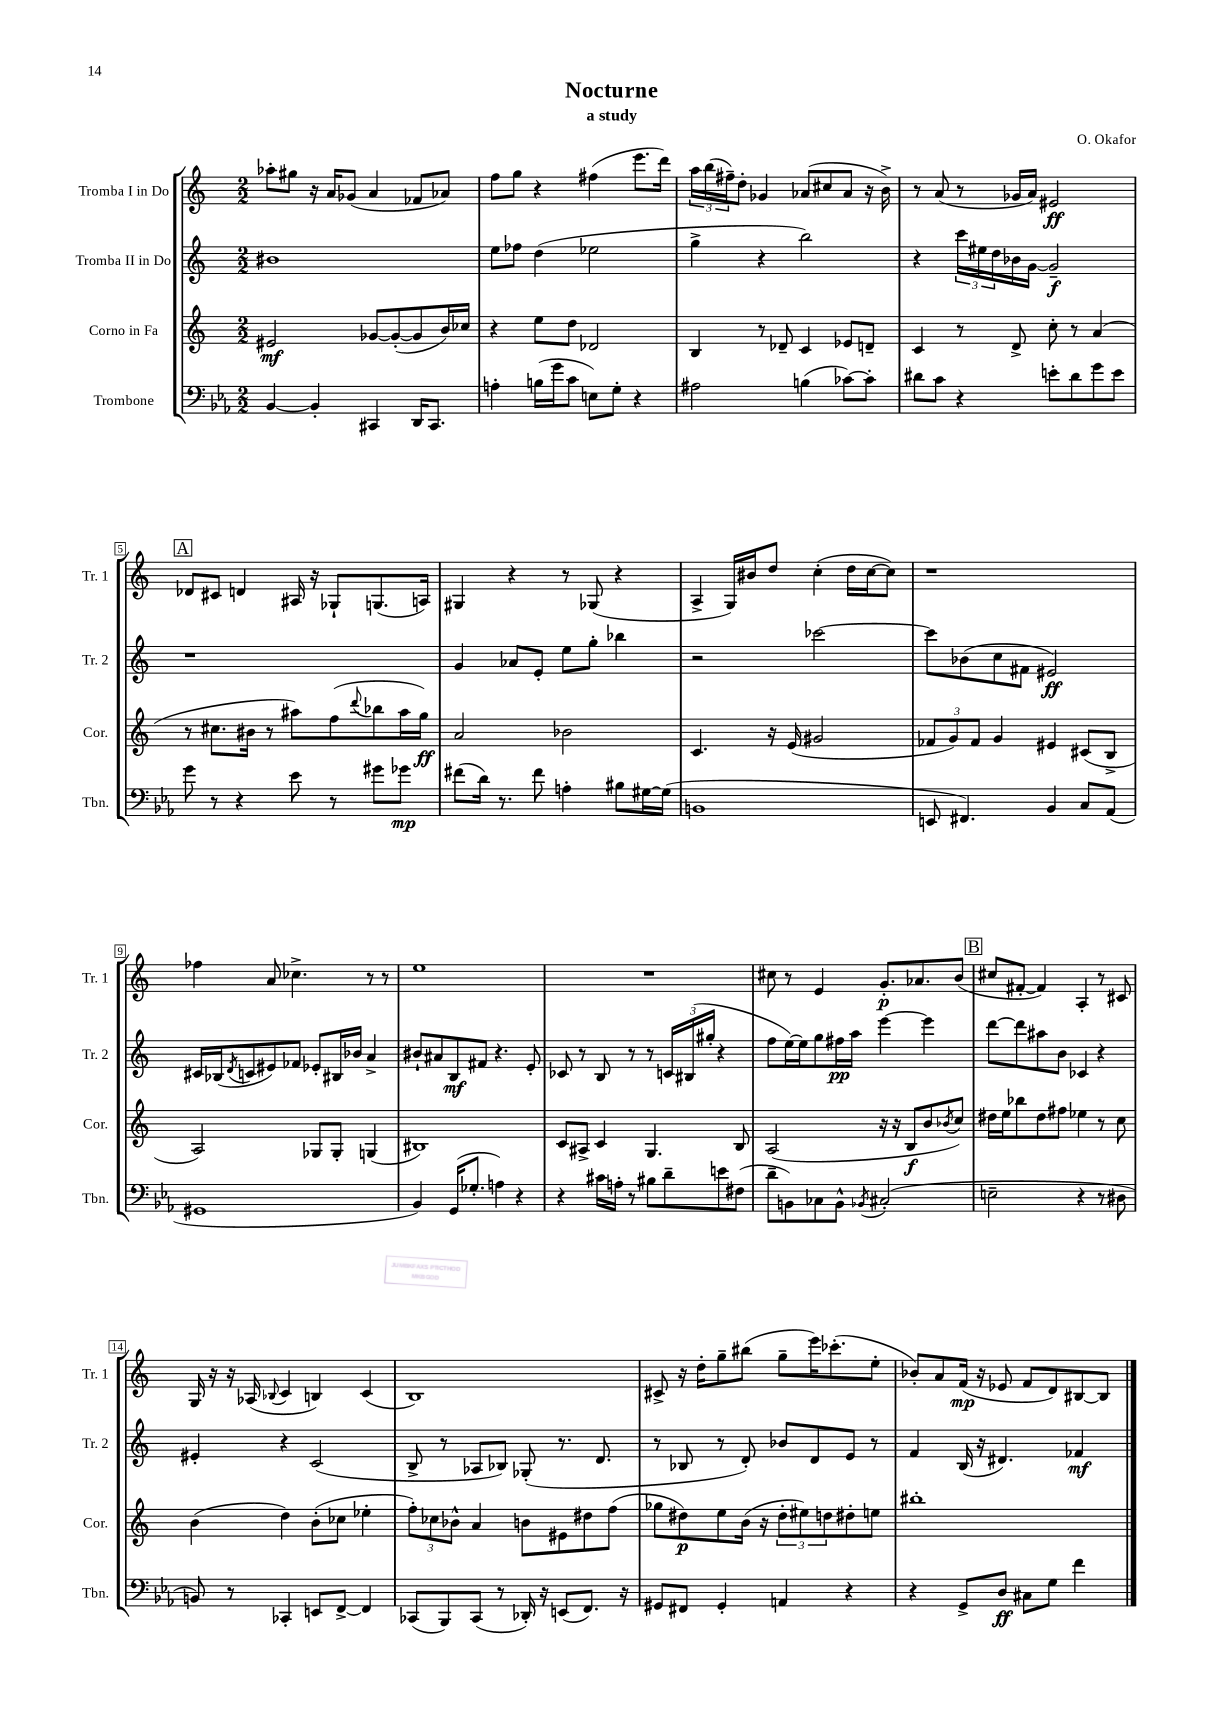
\header { title = "Nocturne" composer = "O. Okafor" subtitle = "a study" }
<<
\new StaffGroup <<
\new Staff = "s0" \with { instrumentName = "Tromba I in Do" shortInstrumentName = "Tr. 1" } {
    \clef treble \key c \major \numericTimeSignature \time 2/2
    aes''8-. gis''8 r16 a'16 ges'8( a'4 fes'8 aes'8) |
    f''8 g''8 r4 fis''4( e'''8. d'''16) |
    \tuplet 3/2 { a''16 b''16( fis''16--) } d''8-. ges'4 aes'8( cis''8 aes'8 r16 b'16->) |
    r8 a'8( r8 ges'16 a'16) eis'2\ff |
    \mark \markup { \box "A" } des'8 cis'8 d'4 ais16 r16 ges8-! g8.( a16) |
    gis4 r4 r8 ges8( r4 |
    a4-> g16) bis'16 d''8 c''4-.( d''16 c''16~ c''8) |
    r1 |
    fes''4 a'8 ces''4.-> r8 r8 |
    e''1 |
    R1 |
    cis''8 r8 e'4 g'8.-.\p aes'8. b'8( |
    \mark \markup { \box "B" } cis''8 fis'8~-. fis'4) a4-. r8 cis'8 |
    g16 r16 r16 aes16( \appoggiatura { bes8 } c'4 b4) c'4( |
    b1) |
    cis'8-> r16 d''16-. g''8-- bis''8( g''8-- e'''16) ces'''8.-.( e''8-. |
    bes'8-.) a'8 f'16\mp( r16 ees'8 f'8 d'8) bis8~ bis8 \bar "|." |
}
\new Staff = "s1" \with { instrumentName = "Tromba II in Do" shortInstrumentName = "Tr. 2" } {
    \clef treble \key c \major \numericTimeSignature \time 2/2
    bis'1 |
    e''8 fes''8 d''4( ees''2 |
    g''4-> r4 b''2) |
    r4 \tuplet 3/2 { c'''16 eis''16 d''16 } bes'16 g'16~ g'2--\f |
    \mark \markup { \box "A" } r1 |
    g'4 aes'8 e'8-. e''8 g''8-. bes''4 |
    r2 ces'''2~ |
    ces'''8 bes'8( c''8 fis'8 eis'2\ff) |
    cis'16 bes16( \acciaccatura { d'8 } c'8 eis'8) fes'8 ees'8-. bis16 bes'16 a'4-> |
    bis'8-! ais'8 b8\mf fis'8 r4. e'8-. |
    ces'8 r8 b8 r8 r8 \tuplet 3/2 { c'16 bis16( gis''16-. } r4 |
    f''8 e''16~) e''16 g''8 fis''16\pp a''16 e'''4~ e'''4 |
    \mark \markup { \box "B" } d'''8~ d'''8 ais''8 b'8 ces'4 r4 |
    eis'4-. r4 c'2( |
    b8-> r8 aes8 bes8) ges8-.( r8. d'8. |
    r8 bes8 r8 d'8-.) bes'8 d'8 e'8 r8 |
    f'4 b16( r16 dis'4.) fes'4\mf \bar "|." |
}
\new Staff = "s2" \with { instrumentName = "Corno in Fa" shortInstrumentName = "Cor." } {
    \clef treble \key c \major \numericTimeSignature \time 2/2
    eis'2\mf ges'8~ ges'8~-.( ges'8 b'16) ces''16 |
    r4 e''8 d''8 des'2 |
    b4 r8 des'8-- c'4 ees'8 d'8-- |
    c'4 r8 d'8-> c''8-. r8 a'4( |
    \mark \markup { \box "A" } r8 cis''8. bis'16 r8 ais''8) f''8( \appoggiatura { d'''8 } bes''8 ais''16 g''16\ff) |
    a'2 bes'2 |
    c'4. r16 e'16( gis'2 |
    \tuplet 3/2 { fes'8 g'8) fes'8 } g'4 eis'4 cis'8( b8-> |
    a2) ges8 ges8-. g4( |
    bis1) |
    c'8 ais8-> c'4 g4. b8 |
    a2( r16 r16 b8\f b'8 \acciaccatura { bes'8 } c''8) |
    \mark \markup { \box "B" } dis''16 e''16 bes''8 dis''8 fis''8 ees''4 r8 c''8 |
    b'4( d''4) b'8-.( ces''8 ees''4-. |
    \tuplet 3/2 { f''8-.) ces''8 bes'8-^ } a'4 b'8 eis'8 dis''8 f''8( |
    ges''8 dis''8\p) e''8 b'16( r16 \tuplet 3/2 { dis''8-. eis''8) d''8 } dis''8-. e''8 |
    bis''1-. \bar "|." |
}
\new Staff = "s3" \with { instrumentName = "Trombone" shortInstrumentName = "Tbn." } {
    \clef bass \key ees \major \numericTimeSignature \time 2/2
    bes,4~ bes,4-. cis,4 d,16 cis,8. |
    a4-. b16( g'16 c'8 e8) g8-. r4 |
    ais2 b4( ces'8~) ces'8-. |
    dis'8 c'8 r4 e'8-. dis'8 g'8 e'8 |
    \mark \markup { \box "A" } g'8 r8 r4 ees'8 r8 gis'8 ges'8\mp |
    fis'8( d'16) r8. fis'8 a4-. bis8 gis16~ gis16( |
    b,1 |
    e,8 fis,4.) bes,4 c8 aes,8( |
    gis,1 |
    bes,4) g,16( ges8.-. a4) r4 |
    r4 cis'16 a16-. r8 bis8 d'8-- e'8 fis8( |
    d'8-- b,8) ces8 b,8-^ \acciaccatura { bes,8 } cis2-.( |
    \mark \markup { \box "B" } e2-- r4 r8 dis8 |
    b,8) r8 ces,4-. e,8 f,8~-> f,4 |
    ces,8( bes,,8) ces,8( r8 des,16-.) r16 e,8( f,8.) r16 |
    gis,8 fis,8 gis,4-. a,4 r4 |
    r4 g,8-> d8\ff cis8 g8 f'4 \bar "|." |
}
>>
>>
\layout { \context { \Score \override BarNumber.stencil = #(make-stencil-boxer 0.1 0.3 ly:text-interface::print) } }
